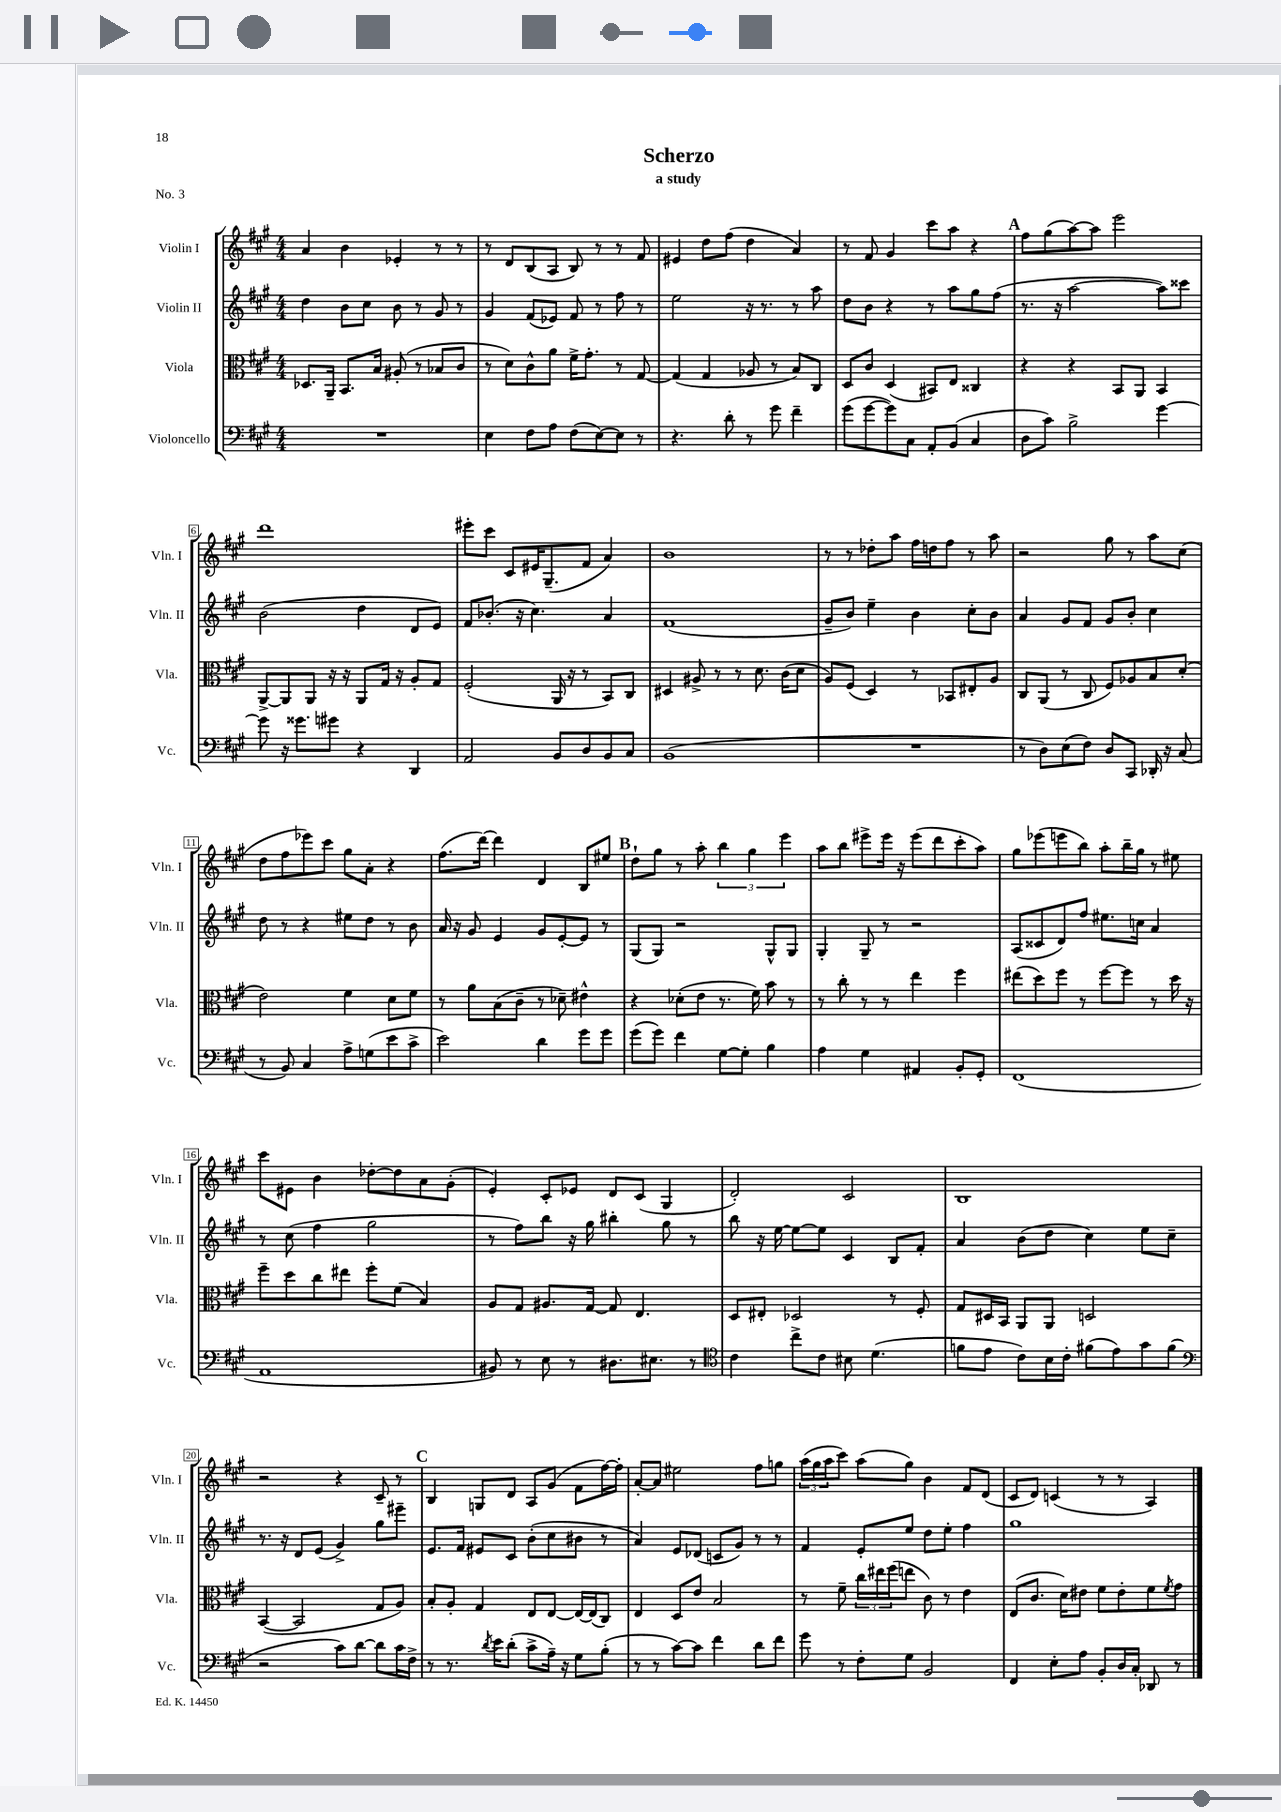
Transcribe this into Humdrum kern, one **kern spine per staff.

**kern	**kern	**kern	**kern
*staff4	*staff3	*staff2	*staff1
*clefF4	*clefC3	*clefG2	*clefG2
*k[f#c#g#]	*k[f#c#g#]	*k[f#c#g#]	*k[f#c#g#]
*M4/4	*M4/4	*M4/4	*M4/4
1r	8.D-/L	4dd\	4a/
.	16AA~/Jk	.	.
.	8.BB/L	8b\L	4b\
.	.	8cc#\J	.
.	16B/Jk	.	.
.	(8A#'/	8b\	4e-'/
.	8r	8r	.
.	8B-/L	8g#/	8r
.	8c#/J	8r	8r
=	=	=	=
4E\	8r	4g#/	8r
.	8d\L)	.	8d/L
8F#\L	8c#^^\	(8f#/L	(8B/
8A\J	8a\J	8e-/J)	8A/J
(8F#\L	16f#^\LK	8f#/	8B/)
.	8.g#'\J	.	.
[8E\)	.	8r	8r
8E\]J	8r	8ff#\	8r
8r	[8G#/	8r	8f#/
=	=	=	=
4.r	(4G#/]	2ee\	4e#/
.	4G#/	.	8dd\L
8d'\	.	.	(8ff#\J
8r	8A-/	16r	4dd\
.	.	8.r	.
8g#\	8r	.	.
4f#~\	8B/L)	8r	4a/)
.	8C#/J	8aa\	.
=	=	=	=
(8g#\L	8D/L	8dd\L	8r
[8g#\	8c#/J	8b\J	8f#/
8g#\])	(4D/	4r	4g#/
8C#\J	.	.	.
8AA'/L	8BB#/L)	8r	8ccc#\L
(8BB/J	8E/J	8aa\L	8aa\J
4C#/	4C##/	8gg#\	4r
.	.	(8ff#\J	.
=	=	=	=
8D\L	4r	8.r	8ff#\L
8c#\J)	.	.	(8gg#\
.	.	16r	.
2B^\	4r	[2aa\	[8aa\)
.	.	.	8aa\]J
.	8BB/L	.	2eee\
.	8AA/J	.	.
[4g#\	4BB/	8aa\]L)	.
.	.	8ccc##\J	.
=	=	=	=
8g#\]	[8AA^/L	(2b\	1ddd
16r	8AA/]	.	.
8.g##\L	.	.	.
.	8AA/J	.	.
8g#\J	16r	.	.
.	16r	.	.
4r	8AA/L	4dd\	.
.	16G#/Jk	.	.
.	16r	.	.
4DD/	8A'/L	8d/L	.
.	8G#/J	8e/J)	.
=	=	=	=
2AA/	(2F#'/	8f#/L	8eee#'\L
.	.	(8.b-'/J	8ccc#\J
.	.	.	8c#/L
.	.	16r	.
.	.	4.cc#\)	16e#/K
.	.	.	(8.G#~/
8BB/L	16AA/	.	.
.	16r	.	.
8D/	8r	.	8f#/J
8BB/	8BB/L)	4a/	4a/)
8C#/J	8C#/J	.	.
=	=	=	=
(1BB	4D#/	(1f#	1b
.	8A#^/	.	.
.	8r	.	.
.	8r	.	.
.	8.d\	.	.
.	(16c#\LK	.	.
.	8d\J	.	.
=	=	=	=
1r	8A/L)	8g#~/L	8r
.	(8F#/J	8b/J)	8r
.	4D/)	4ee~\	8dd-'\L
.	.	.	8aa\J
.	8r	4b\	16ff#\LL
.	.	.	16dd\J
.	8BB-/L	.	8ff#\J
.	8E#'/	8cc#'\L	8r
.	8A/J	8b\J	8aa\
=	=	=	=
8r	8C#/L	4a/	2r
8D\L)	(8AA/J	.	.
(8E\	8r	8g#/L	.
8F#\J)	8C#/	8f#/J	.
8D/L	8F#/L)	8g#/L	8gg#\
8CC#/J	8A-/	8b'/J	8r
16DD-'/	8B/	4cc#\	8aa\L
16r	.	.	.
(8C#/	(8d'/J	.	(8cc#\J
=	=	=	=
8r	2e\)	8dd\	8dd\L
8BB/)	.	8r	8ff#\
4C#/	.	4r	8eee-\)
.	.	.	8ccc#\J
8A^\L	4f#\	8ee#\L	8gg#\L
(8G\	.	8dd\J	8a'\J
8e\	8d\L	8r	4r
8c#^\J	8f#\J	8b\	.
=	=	=	=
2e\)	8r	16a/	(8.ff#\L
.	.	16r	.
.	8a\L	8g#/	.
.	.	.	[16ddd\Jk)
.	(8B\	4e/	4ddd\]
.	8c#~\J	.	.
4d\	8r	8g#/L	4d/
.	8d-~\)	[8e'/	.
8g#\L	4e#^^\	8e/]J	8B/L
8g#\J	.	8r	8ee#/J
=	=	=	=
(8g#\L	4r	(8G#/L	8dd`\L
8g#\J)	.	8G#/J)	8gg#\J
4f#\	(8d-'\L	2r	8r
.	8e\J	.	8aa'\
[8G#\L	8.r	.	6bb\
8G#'\]J	.	.	.
.	.	.	6gg#\
.	16f#\)	.	.
4B\	8b\	8G#^^/L	.
.	.	.	6eee\
.	8r	8G#/J	.
=	=	=	=
4A\	8r	4G#'/	8aa\L
.	8cc#'\	.	8bb\J
4G#\	8r	8G#~/	8eee#^\L
.	8r	8r	16eee#\Jk
.	.	.	16r
4AA#/	4ee\	2r	(8eee#\L
.	.	.	8ddd\
8BB'/L	4ff#\	.	8ccc#'\
8GG#'/J	.	.	8aa\J)
=	=	=	=
(1FF#	(8ee#\L	(8A/L	8gg#\L
.	8dd\)	8c##/	(8eee-\
.	8ff#\J	8d/)	8eee\
.	8r	8ff#/J	8bb\J)
.	[8ff#\L	8.ee#\L	8aa'\L
.	8ff#\]J	.	16bb~\L
.	.	16cc\Jk	16gg#\JJ
.	8r	4a/	8r
.	16dd\	.	8ee#\
.	16r	.	.
=	=	=	=
1AA	8ff#~\L	8r	8ccc#\L
.	8dd\	(8cc#\	8e#\J
.	8cc#\	4ff#\	4b\
.	8ee#\J	.	.
.	8ff#'\L	2gg#\	[8dd-'\L
.	(8f#\J	.	8dd-\]
.	4B/)	.	8a\
.	.	.	(8g#'\J
=	=	=	=
8BB#/)	8A/L	8r	4e'/)
8r	8G#/J	8ff#\L)	.
8E\	8.A#/L	8bb\J	8c#'/L
8r	.	16r	8e-/J
.	[16G#/Jk	16gg#\	.
8.D#\L	8G#/]	4bb#'\	8d/L
.	4.E/	.	(8c#/J
8.E#\J	.	.	.
.	.	8gg#\	4G#/
8r	.	8r	.
=	=	=	=
*clefC4	*	*	*
4c#\	8D/L	8bb\	2d'/)
.	8E#'/J	16r	.
.	.	[16ee\	.
8cc#^\L	2D-/	8ee\_L	.
8c#\J	.	8ee\]J	.
8B#\	.	4c#/	2c#/
(4.d\	.	.	.
.	8r	8B/L	.
.	8F#'/	8f#'/J	.
=	=	=	=
8f\L	8G#/L	4a/	1B
8e\J	16D#/L	.	.
.	16BB/JJ	.	.
8c#\L)	8AA/L	(8b\L	.
16B\L	8AA/J	8dd\J	.
16c#'\JJ	.	.	.
(8f#\L	2D/	4cc#\)	.
8e\)	.	.	.
8g#\	.	8ee\L	.
(8f#\J	.	8cc#~\J	.
=	=	=	=
*clefF4	*	*	*
2r	([4BB/	8.r	2r
.	.	16r	.
.	2BB/]	8d/L	.
.	.	(8e/J	.
8c#\L)	.	4g#^/)	4r
[8d\J	.	.	.
8d\]L	8G#/L	8gg#\L	8c#~/
16c#\L	8A/J)	8eee#~\J	8r
16F#^\JJ	.	.	.
=	=	=	=
8r	8B'/L	8.e/L	4B/
8.r	8A'/J	.	.
.	.	16f#/Jk	.
.	4G#/	8e#/L	8G/L
8qd/	.	.	.
16e\LK	.	.	.
(8d'\J	.	8c#/J	8d/J
8c#^\L	8E/L	(8b'\L	8A/L
16A~\Jk)	[8E/J	8cc#\	(8g#/J
16r	.	.	.
8G#\L	16E/_LL	8b#\J	8f#\L
.	(16E/]J	.	.
(8B'\J	8C#/J)	8r	[16ff#\L)
.	.	.	16ff#'\]JJ
=	=	=	=
8r	4E/	4a/)	[8a'/L
8r	.	.	8a/]J
[8c#\L)	8D/L	8e/L	2ee#\
8c#\]J	8e/J	(8d-/J	.
4f#\	2B/	8c/L	.
.	.	8g#/J)	.
8d\L	.	8r	8ff#\L
8f#\J	.	8r	8gg\J
=	=	=	=
8g#\	8r	4f#/	(24aa\LL
.	.	.	24gg#\
.	.	.	24aa\J
8r	8f#~\	.	8ccc#\J)
8F#'\L	24cc#\LL	8e'/L	(8aa\L
.	24ee#\	.	.
.	(24ff#\J	.	.
8G#\J	8ee\J	8ee/J	8gg#\J)
2BB/	8c#\)	8dd\L	4b\
.	8r	8ee'\J	.
.	4e\	4ff#\	8f#/L
.	.	.	(8d/J
=	=	=	=
4FF#/	(8E/L	1gg#	8c#/L
.	8.c#/J	.	8d/J)
8E'\L	.	.	(4c/
.	16d\LK)	.	.
8A\J	8e#\J	.	.
8BB'/L	8f#\L	.	8r
16D/L	8e#'\	.	8r
16C#'/JJ	.	.	.
8DD-/	8f#\	.	4A/)
.	8qf#/	.	.
8r	8g#\J	.	.
==	==	==	==
*-	*-	*-	*-
